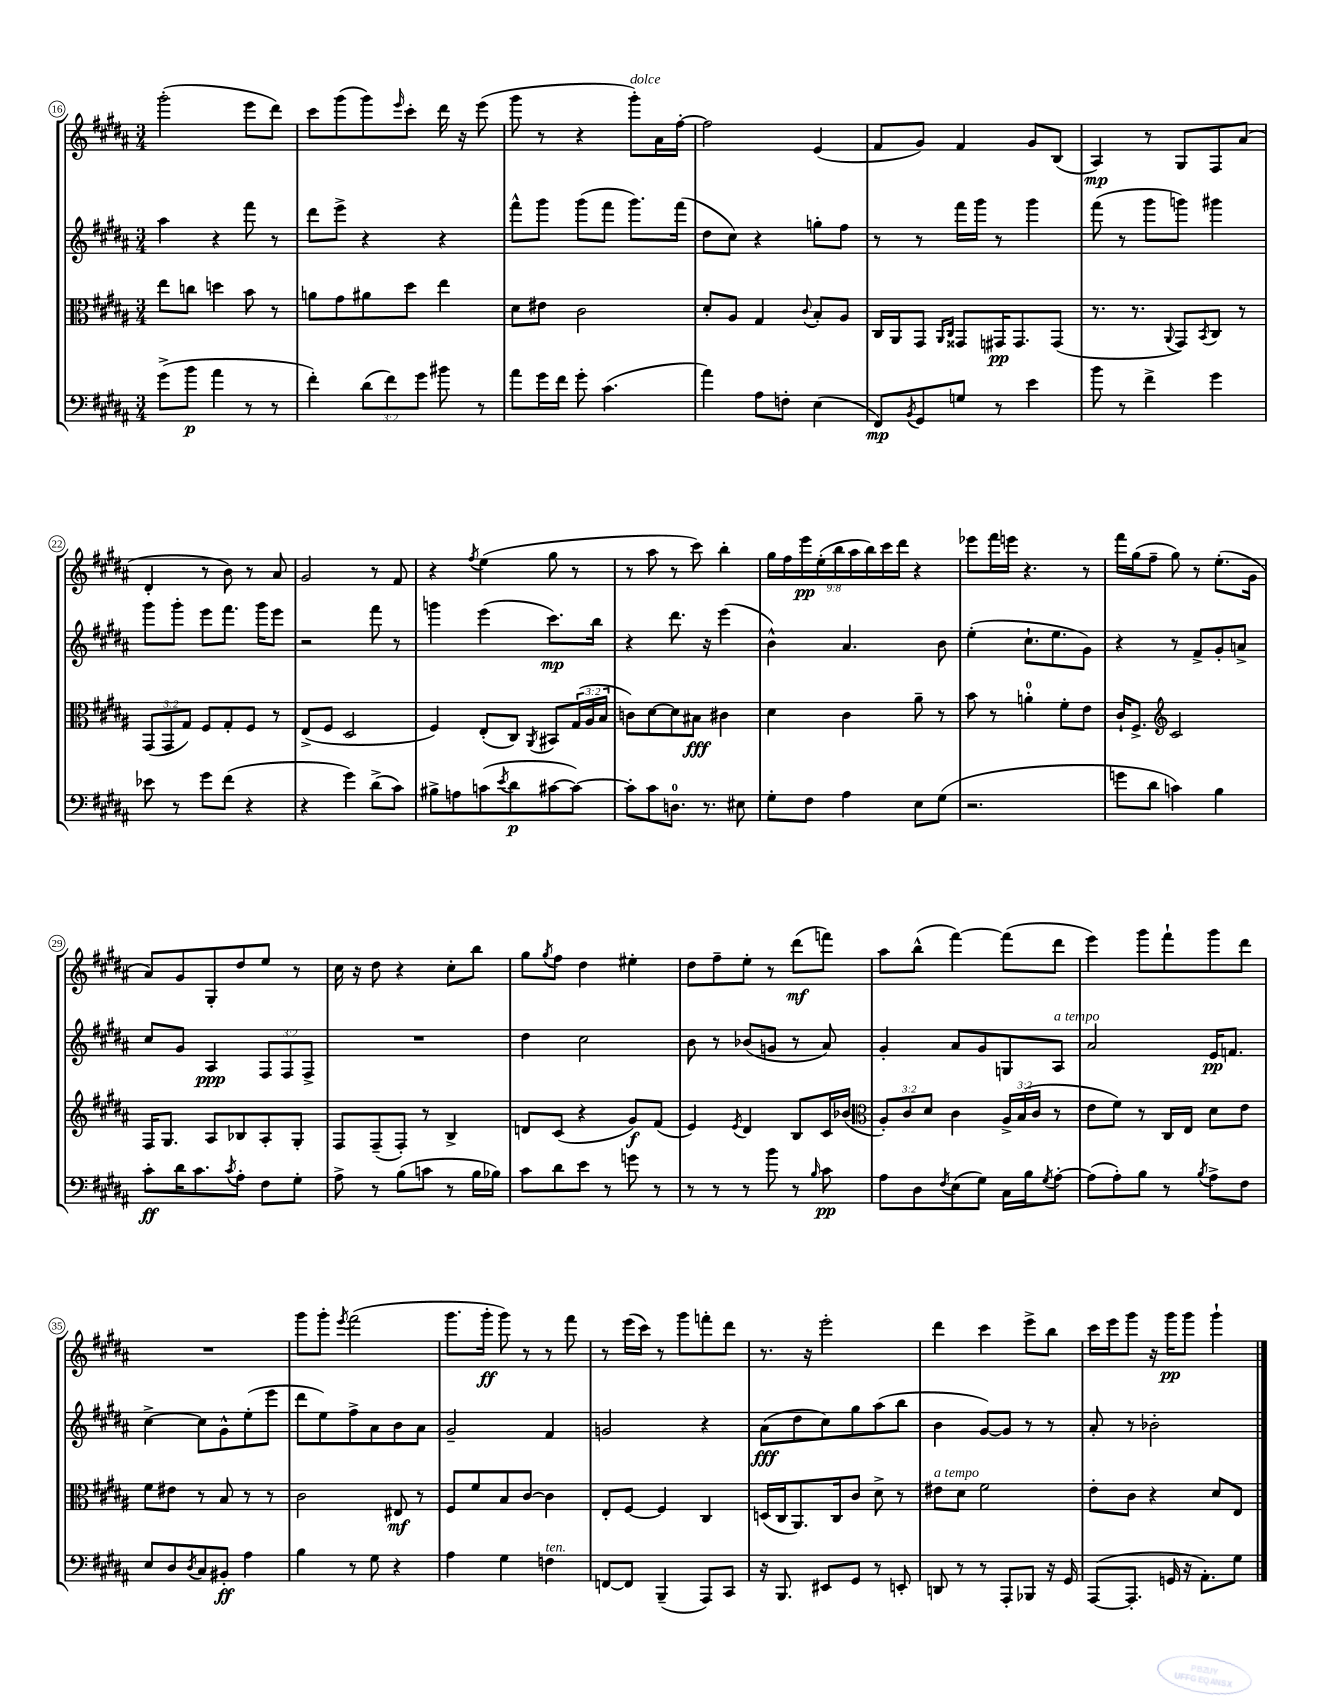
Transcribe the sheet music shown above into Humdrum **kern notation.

**kern	**kern	**kern	**kern
*staff4	*staff3	*staff2	*staff1
*clefF4	*clefC3	*clefG2	*clefG2
*k[f#c#g#d#a#]	*k[f#c#g#d#a#]	*k[f#c#g#d#a#]	*k[f#c#g#d#a#]
*M3/4	*M3/4	*M3/4	*M3/4
(8g#^	8ee	4aa#	(2ggg#'
8b	8cc	.	.
4a#	4dd	4r	.
8r	8b	8fff#	8eee
8r	8r	8r	8ddd#)
=	=	=	=
4f#')	8a	8ddd#	8ccc#
.	8g#	8eee^	(8ggg#
(12d#	8a#	4r	8ggg#)
12f#)	.	.	.
.	.	.	16qqeee
.	8dd#	.	8ccc#'
12g#	.	.	.
8b#	4ee	4r	16ddd#
.	.	.	16r
8r	.	.	(8eee
=	=	=	=
8a#	8d#	8fff#^^	8ggg#
16g#	8e#	8ggg#	8r
16f#	.	.	.
8g#'	2c#	(8ggg#	4r
(4.c#	.	8fff#	.
.	.	8.ggg#)	8ggg#')
.	.	.	16a#
.	.	(16fff#	[16ff#'
=	=	=	=
4a#)	8d#'	8dd#	2ff#]
.	8A#	8cc#)	.
8A#	4G#	4r	.
8F'	.	.	.
.	8qqc#	.	.
(4E	8B'	8gg'	(4e
.	8A#	8ff#	.
=	=	=	=
8FF#)	16C#	8r	8f#
.	16AA#	.	.
8qBB	.	.	.
8GG#	8GG#	8r	8g#)
.	16qqAA#	.	.
.	16qqC#	.	.
8G	8GG##	16fff#	4f#
.	.	16ggg#	.
8r	16GG#	8r	.
.	8.GG#	.	.
4e	.	4ggg#	8g#
.	(8GG#	.	(8B
=	=	=	=
8b	8.r	(8fff#	4A#)
8r	.	8r	.
.	8.r	.	.
4f#^	.	8ggg#	8r
.	8qqAA#	.	.
.	8GG#)	8ggg)	8G#
.	8qBB	.	.
4g#	8C#	4ggg#	8F#
.	8r	.	(8a#
=	=	=	=
8e-	(12GG#	8ggg#	4d#'
.	12GG#	.	.
8r	.	8ggg#'	.
.	12G#)	.	.
8g#	8F#	8eee	8r
(8f#	8G#'	8.fff#	8b)
4r	8F#	.	8r
.	.	16ggg#	.
.	8r	8eee	8a#
=	=	=	=
4r	(8E^	2r	2g#
.	8F#	.	.
4g#)	2D#	.	.
(8d#^	.	8fff#	8r
8c#)	.	8r	8f#
=	=	=	=
8B#^	4F#)	4ggg	4r
8A	.	.	.
.	.	.	8qff#
(8c	(8E'	(4eee	(4ee
8qe	.	.	.
8d#	8C#)	.	.
.	8qAA#	.	.
[8c#	8BB#	8.ccc#)	8gg#
8c#_)	(24G#	.	8r
.	24A#	.	.
.	.	16bb	.
.	24B	.	.
=	=	=	=
8c#']	8c)	4r	8r
8c#	[8d#	.	8aa#
8.D	8d#]	8.ddd#	8r
.	8B#	.	8ccc#)
8.r	.	16r	.
.	4c#	(4eee	4bb'
8E#	.	.	.
=	=	=	=
8G#'	4d#	4b^^)	18gg#
.	.	.	18ff#
.	.	.	18eee
8F#	.	.	.
.	.	.	(18ee'
.	.	.	18bb
4A#	4c#	4.a#	.
.	.	.	18aa#
.	.	.	18bb)
.	.	.	18ccc#
.	.	.	18ddd#
8E	8a#~	.	4r
(8G#	8r	8b	.
=	=	=	=
2.r	8b	(4ee'	8eee-
.	8r	.	16fff#
.	.	.	16eee
.	4a'	8.cc#`	4.r
.	.	8.ee	.
.	8f#'	.	.
.	8e	8g#)	8r
=	=	=	=
8g	16c#`	4r	16fff#
.	8.F#^	.	(16gg#
8d#	.	.	8ff#~
*	*clefG2	*	*
4c)	2c#	8r	8gg#)
.	.	8f#^	8r
4B	.	8g#'	(8.ee'
.	.	8a^	.
.	.	.	16g#
=	=	=	=
8c#'	16F#	8cc#	8a#)
.	8.G#	.	.
16d#	.	8g#	8g#
8.c#	.	.	.
.	8A#	4A#	8G#'
8qc#	.	.	.
8A#'	8B-	.	8dd#
8F#	8A#'	12F#	8ee
.	.	12F#	.
8G#'	8G#'	.	8r
.	.	12F#^	.
=	=	=	=
8A#^	8F#	2.r	16cc#
.	.	.	16r
8r	(8F#~	.	8dd#
(8B	8F#')	.	4r
8c	8r	.	.
8r	4B^	.	8cc#'
16B	.	.	8bb
16B-)	.	.	.
=	=	=	=
8c#	8d	4dd#	8gg#
.	.	.	8qgg#
8d#	(8c#	.	8ff#
8e	4r	2cc#	4dd#
8r	.	.	.
8g	8g#)	.	4ee#'
8r	(8f#	.	.
=	=	=	=
8r	4e)	8b	8dd#
8r	.	8r	8ff#~
.	8qe	.	.
8r	4d#	(8b-	8ee'
8b	.	8g	8r
8r	8B	8r	(8ddd#
16qqB	.	.	.
8c#	16c#	8a#)	8fff)
.	(16b-	.	.
=	=	=	=
*	*clefC3	*	*
8A#	12A#')	4g#'	8aa#
.	12c#	.	.
8D#	.	.	(8bb^^
.	12d#	.	.
8qF#	.	.	.
(8E	4c#	8a#	[4fff#)
8G#)	.	8g#	.
16C#	24A#^	8G	(8fff#]
.	(24B	.	.
16B	.	.	.
.	24c#	.	.
8qG#	.	.	.
[8A#'	8r	8A#	8ddd#
=	=	=	=
(8A#]	8e	2a#	4eee)
8A#')	8f#)	.	.
8B	8r	.	8ggg#
8r	16C#	.	8fff#`
.	16E	.	.
8qB	.	.	.
8A#^	8d#	16e	8ggg#
.	.	8.f	.
8F#	8e	.	8ddd#
=	=	=	=
8E	8f#	[4cc#^	2.r
8D#	8e#	.	.
8qD#	.	.	.
8C#	8r	8cc#]	.
8BB#'	8B	8g#^^	.
4A#	8r	(8ee'	.
.	8r	8eee	.
=	=	=	=
4B	2c#	8ddd#	8ggg#
.	.	8ee)	8ggg#'
.	.	.	8qeee
8r	.	8ff#^	(2fff#
8G#	.	8a#	.
4r	8E#	8b	.
.	8r	8a#	.
=	=	=	=
4A#	8F#	2g#~	8.ggg#
.	8f#	.	.
.	.	.	16ggg#'
4G#	8B	.	8ggg#)
.	[8c#	.	8r
4F	4c#]	4f#	8r
.	.	.	8fff#
=	=	=	=
[8FF	8E'	2g	8r
8FF]	[8F#	.	(16eee
.	.	.	16ccc#)
(4BBB~	4F#]	.	8r
.	.	.	8ggg#
8AAA#)	4C#	4r	8fff'
8CC#	.	.	8ddd#
=	=	=	=
16r	(16D	(8a#	8.r
8.BBB	16C#	.	.
.	8.AA#)	8dd#	.
.	.	.	16r
8EE#	.	8cc#)	2eee'
.	16C#	.	.
8GG#	8c#	8gg#	.
8r	8d#^	(8aa#	.
8EE'	8r	8bb	.
=	=	=	=
8DD	8e#	4b	4ddd#
8r	8d#	.	.
8r	2f#	[8g#)	4ccc#
8AAA#'	.	8g#]	.
8BBB-	.	8r	8eee^
16r	.	8r	8bb
16GG#	.	.	.
=	=	=	=
([8AAA#	8e'	8a#'	16ccc#
.	.	.	16eee
8.AAA#']	8c#	8r	8ggg#
.	4r	2b-'	16r
16GG	.	.	16ggg#
16r	.	.	8ggg#
8.AA#')	.	.	.
.	8d#	.	4ggg#`
8G#	8E	.	.
==	==	==	==
*-	*-	*-	*-
